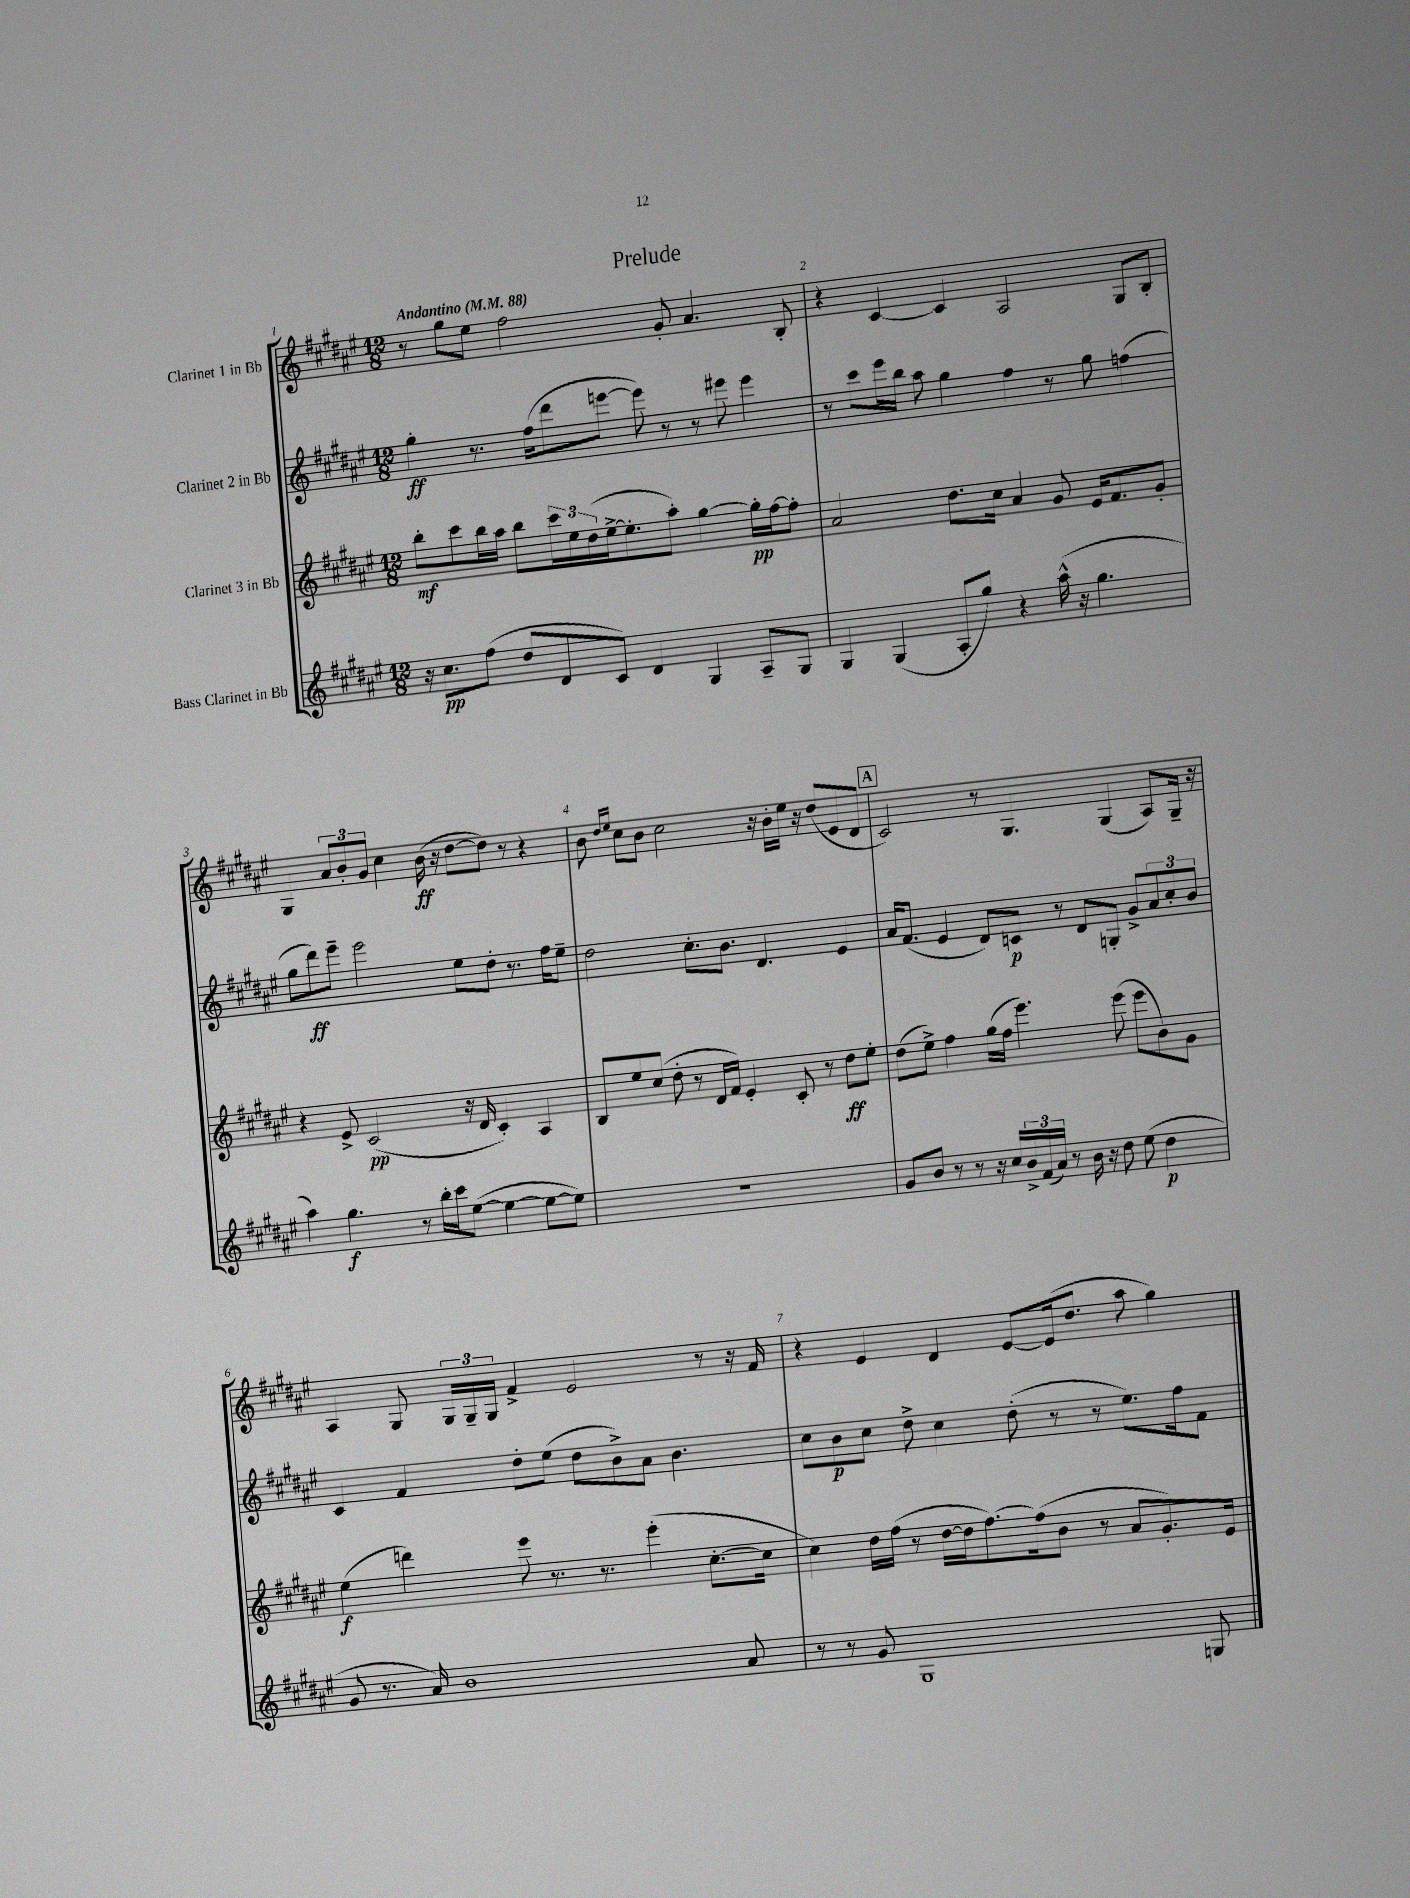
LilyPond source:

\header { title = "Prelude" }
<<
\new StaffGroup <<
\new Staff = "s0" \with { instrumentName = "Clarinet 1 in Bb" } {
    \clef treble \key fis \major \numericTimeSignature \time 12/8 \tempo "Andantino" 4 = 88
    r8 gis''8 eis''8 fis''2 gis'8-. ais'4. b8-. |
    r4 cis'4~ cis'4 ais2 gis8 b8-. |
    gis4 \tuplet 3/2 { ais'8 b'8-. gis'8 } cis''4 b'16\ff( r16 dis''8~ dis''8) r8 r4 |
    b'8 \grace { dis''16 eis''16 } cis''8 b'8 cis''2 r16 b'16-. eis''16 r16 dis''8( eis'8 dis'8 |
    \mark \markup { \box "A" } cis'2) r8 gis4. gis4( ais8) gis16-- r16 |
    ais4 gis8 \tuplet 3/2 { gis16 gis16-- gis16 } fis'4-> eis'2 r8 r16 fis'16 |
    r4 eis'4 dis'4 eis'8~ eis'16( dis''8. ais''8 gis''4) \bar "|." |
}
\new Staff = "s1" \with { instrumentName = "Clarinet 2 in Bb" } {
    \clef treble \key fis \major \numericTimeSignature \time 12/8
    gis''4-.\ff r8. fis''16( dis'''8 e'''8~ e'''8) r8 r8 eis'''8 eis'''4 |
    r8 cis'''8 eis'''16 b''16 ais''8 gis''4 fis''4 r8 gis''8 f''4( |
    gis''8 dis'''8\ff) eis'''8-- eis'''2 eis''8 dis''8-. r8. fis''16 eis''8-- |
    dis''2 cis''8.-. b'8. dis'4. eis'4 |
    \mark \markup { \box "A" } ais'16 fis'8.( eis'4 dis'8) c'8\p r8 dis'8 g8-. gis'8-> \tuplet 3/2 { ais'8 cis''8-. b'8 } |
    cis'4 fis'4 dis''8-. eis''8( dis''8 b'8->) ais'8 b'4. |
    cis''8 b'8\p cis''8 dis''8-> cis''4 dis''8-.( r8 r8 eis''8.) fis''16 fis'8 \bar "|." |
}
\new Staff = "s2" \with { instrumentName = "Clarinet 3 in Bb" } {
    \clef treble \key fis \major \numericTimeSignature \time 12/8
    b''8-.\mf cis'''8 b''16 ais''16 b''8 \tuplet 3/2 { cis'''16 eis''16 dis''16( } eis''16~-> eis''8.-. ais''8-.) gis''4~ gis''16-.\pp fis''16~ fis''8-. |
    ais'2 dis''8. cis''16 ais'4 gis'8 eis'16 fis'8. gis'8-. |
    r4 eis'8-> cis'2\pp( r16 dis'16 cis'4-.) ais4 |
    b8 eis''8 cis''8( dis''8-. r8 dis'16 fis'16) eis'4-. cis'8-. r8 dis''8\ff eis''8-. |
    \mark \markup { \box "A" } dis''8( eis''8->) fis''4 gis''16( fis''16 eis'''4.) eis'''8( eis'''8 b'8) gis'8 |
    eis''4\f( d'''4) eis'''8 r8. r8. eis'''4-.( cis''8.~-. cis''16 |
    cis''4) dis''16 fis''16( r8 dis''16~ dis''16 fis''8.~) fis''16( b'8 r8 ais'8 gis'8.-.) eis'16 \bar "|." |
}
\new Staff = "s3" \with { instrumentName = "Bass Clarinet in Bb" } {
    \clef treble \key fis \major \numericTimeSignature \time 12/8
    r16 cis''8.\pp fis''8( dis''8 dis'8 cis'8) dis'4 gis4 ais8-- gis8 |
    gis4 gis4( ais8-. gis''8) r4 ais''16-^( r16 gis''4. |
    ais''4) gis''4.\f r8 b''16-. cis'''16 eis''8~( eis''4~ eis''8~ eis''8) |
    R1. |
    \mark \markup { \box "A" } gis'8 b'8 r8 r8 r16 cis''16 \tuplet 3/2 { b'16-> fis'16( ais'16) } r8 b'16 r16 dis''8 eis''8( dis''4\p |
    gis'8 r8. ais'16) b'1 ais'8 |
    r8 r8 gis'8 gis1 g8 \bar "|." |
}
>>
>>
\layout { \context { \Score \override BarNumber.break-visibility = ##(#f #t #t) barNumberVisibility = #all-bar-numbers-visible } }
